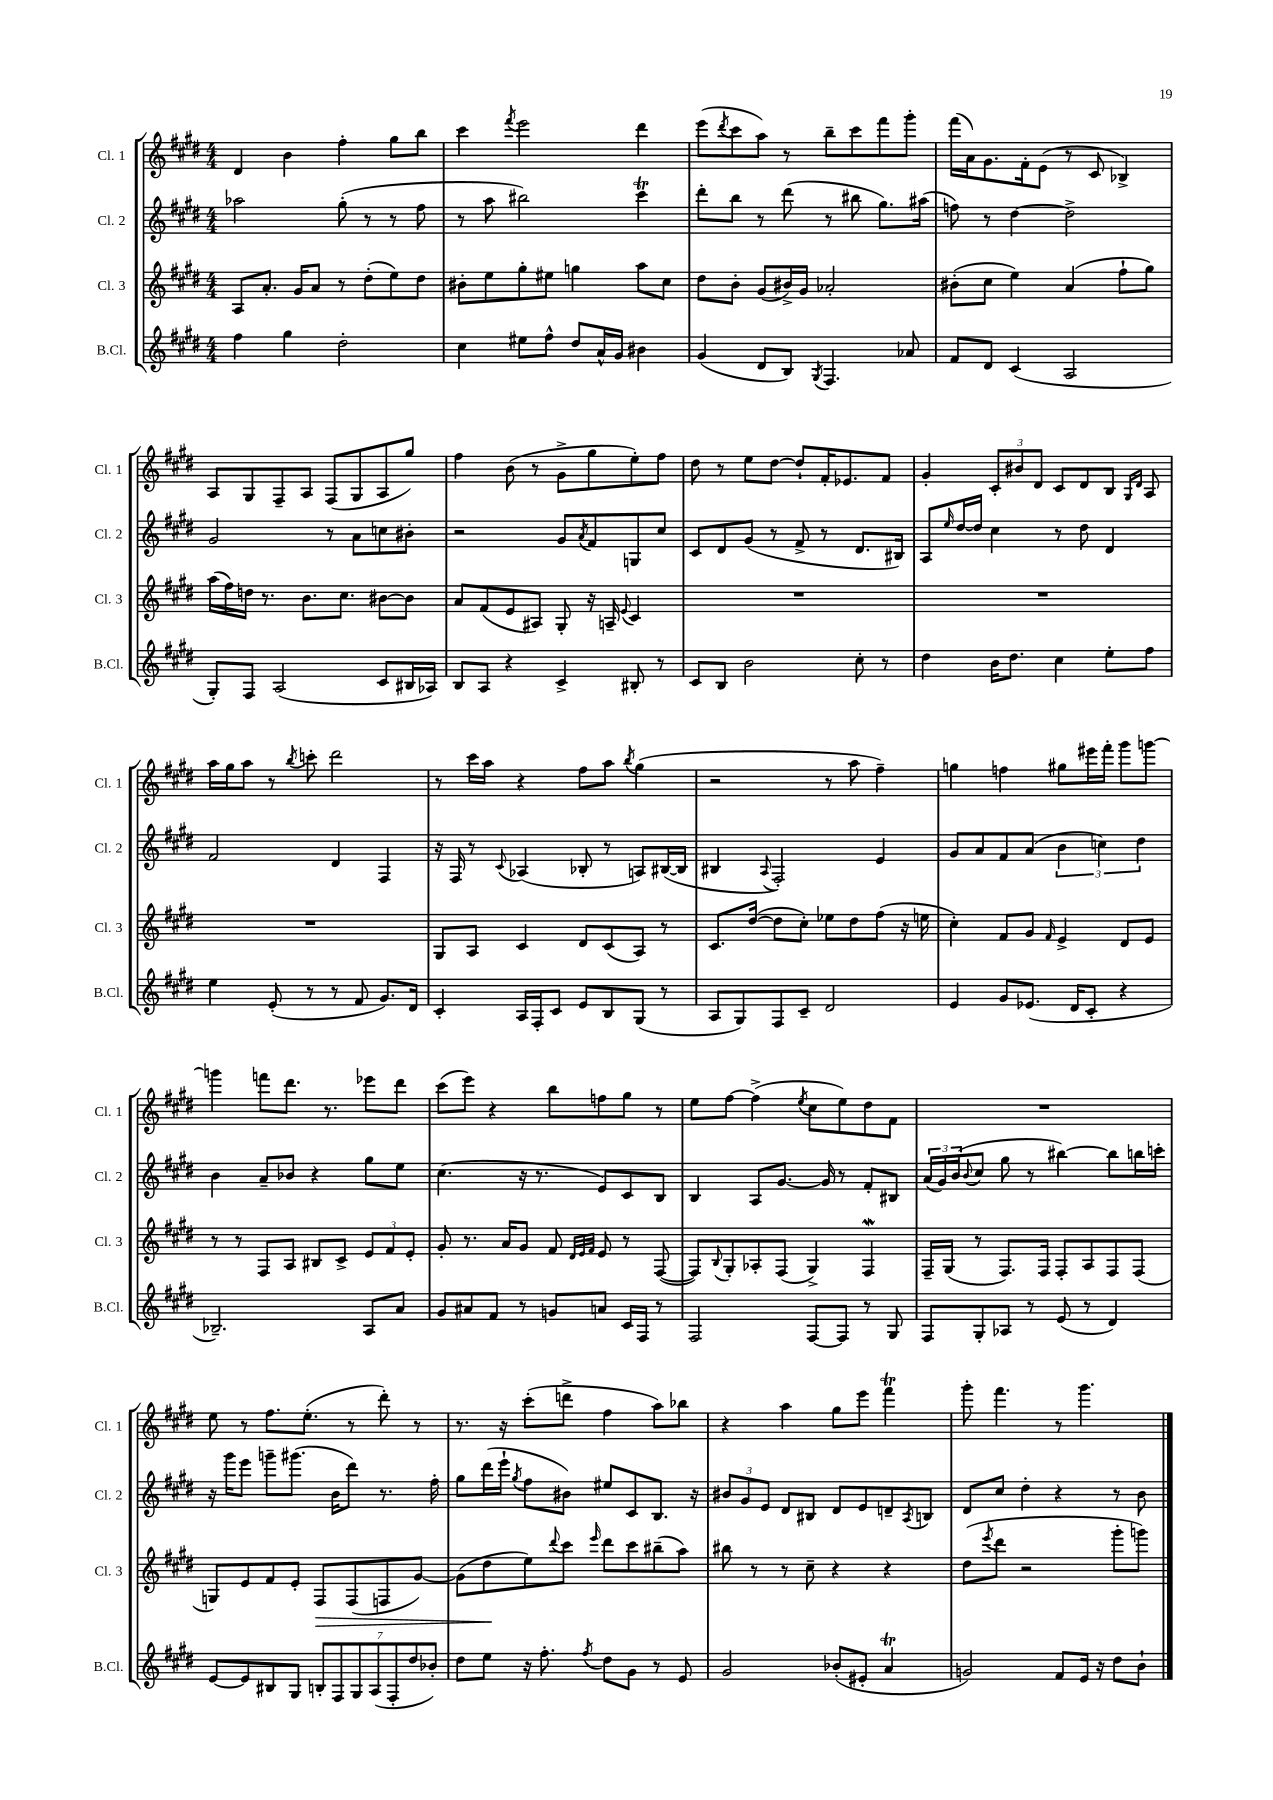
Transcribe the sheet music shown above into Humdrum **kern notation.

**kern	**kern	**kern	**kern
*staff4	*staff3	*staff2	*staff1
*clefG2	*clefG2	*clefG2	*clefG2
*k[f#c#g#d#]	*k[f#c#g#d#]	*k[f#c#g#d#]	*k[f#c#g#d#]
*M4/4	*M4/4	*M4/4	*M4/4
4ff#\	8A/L	2aa-\	4d#/
.	8.a'/J	.	.
4gg#\	.	.	4b\
.	16g#/LK	.	.
.	8a/J	.	.
2dd#'\	8r	(8gg#'\	4ff#'\
.	(8dd#'\L	8r	.
.	8ee\)	8r	8gg#\L
.	8dd#\J	8ff#\	8bb\J
=	=	=	=
4cc#\	8b#'\L	8r	4ccc#\
.	8ee\	8aa\	.
.	.	.	8qfff#/
8ee#\L	8gg#'\	2bb#\)	2eee\
8ff#^^\J	8ee#\J	.	.
8dd#/L	4gg\	.	.
16a^^/L	.	.	.
16g#/JJ	.	.	.
4b#\	8aa\L	4ccc#\	4ddd#\
.	8cc#\J	.	.
=	=	=	=
(4g#/	8dd#\L	8ddd#'\L	(8eee\L
.	.	.	8qddd#/
.	8b'\J	8bb\J	8ccc#\
8d#/L	(8g#/L	8r	8aa\J)
8B/J)	16b#^/L)	(8ddd#\	8r
.	16g#/JJ	.	.
8qG#/	.	.	.
4.F#/	2a-'/	8r	8bb~\L
.	.	8bb#\	8ccc#\
.	.	8.gg#\L)	8fff#\
8a-/	.	.	8ggg#'\J
.	.	(16aa#\Jk	.
=	=	=	=
8f#/L	(8b#'\L	8ff\)	(16fff#\LL
.	.	.	16a\J)
8d#/J	8cc#\J	8r	8.g#\
(4c#/	4ee\)	[4dd#\	.
.	.	.	16f#'\k
.	.	.	(8e\J
2A/	(4a/	2dd#^\]	8r
.	.	.	8c#/
.	8ff#`\L	.	4B-^/)
.	8gg#\J)	.	.
=	=	=	=
8G#'/L)	(16aa\LL	2g#/	8A/L
.	16ff#\)	.	.
8F#/J	16dd\JJ	.	8G#/
.	8.r	.	.
(2A/	.	.	8F#~/
.	8.b\L	.	8A/J
.	.	8r	(8F#/L
.	8.cc#\J	.	.
.	.	8a\L	8G#/
8c#/L	[8b#\L	8cc\	8A/
16B#/L	8b#\]J	8b#'\J	8gg#/J)
16A-/JJ)	.	.	.
=	=	=	=
8B/L	8a/L	2r	4ff#\
8A/J	(8f#/	.	.
4r	8e/	.	(8b\
.	8A#/J)	.	8r
4c#^/	8G#'/	8g#/L	8g#^\L
.	.	8qa/	.
.	16r	8f#/	8gg#\
.	16A~/	.	.
.	8qqe/	.	.
8B#'/	4c#/	8G/	8ee'\)
8r	.	8cc#/J	8ff#\J
=	=	=	=
8c#/L	1r	8c#/L	8dd#\
8B/J	.	8d#/	8r
2b\	.	(8g#/J	8ee\L
.	.	8r	[8dd#\J
.	.	8f#^/	8dd#`/]L
.	.	8r	16f#'/K
.	.	.	8.e-/
8cc#'\	.	8.d#/L	.
8r	.	.	8f#/J
.	.	16B#/Jk)	.
=	=	=	=
4dd#\	1r	8A/L	4g#'/
.	.	16qqee/	.
.	.	[16dd#/L	.
.	.	16dd#/]JJ	.
16b\LK	.	4cc#\	12c#'/L
8.dd#\J	.	.	.
.	.	.	12b#/
.	.	.	12d#/J
4cc#\	.	8r	8c#/L
.	.	8dd#\	8d#/
8ee'\L	.	4d#/	8B/J
.	.	.	16qqG#/LL
.	.	.	16qqd#/JJ
8ff#\J	.	.	8A/
=	=	=	=
4ee\	1r	2f#/	16aa\LL
.	.	.	16gg#\J
.	.	.	8aa\J
(8e'/	.	.	8r
.	.	.	8qbb/
8r	.	.	8ccc'\
8r	.	4d#/	2ddd#\
8f#/	.	.	.
8.g#/L)	.	4F#/	.
16d#/Jk	.	.	.
=	=	=	=
4c#'/	8G#/L	16r	8r
.	.	16F#/	.
.	8A/J	8r	16ccc#\LL
.	.	.	16aa\JJ
.	.	8qqc#/	.
16A/LL	4c#/	(4A-/	4r
16F#'/J	.	.	.
8c#/J	.	.	.
8e/L	8d#/L	8B-'/	8ff#\L
8B/	(8c#/	8r	8aa\J
.	.	.	8qbb/
(8G#/J	8A/J)	8A/L)	(4gg#\
8r	8r	([16B#/L	.
.	.	16B#/]JJ	.
=	=	=	=
8A/L	8.c#/L	4B#/	2r
8G#/)	.	.	.
.	([16dd#/Jk	.	.
.	.	8qqA/	.
8F#/	8dd#\]L	2F#'/)	.
8c#~/J	8cc#'\J)	.	.
2d#/	8ee-\L	.	8r
.	8dd#\	.	8aa\
.	(8ff#\J	4e/	4ff#~\)
.	16r	.	.
.	16ee\	.	.
=	=	=	=
4e/	4cc#'\)	8g#/L	4gg\
.	.	8a/	.
8g#/L	8f#/L	8f#/	4ff\
(8.e-/J	8g#/J	(8a/J	.
.	16qqf#/	.	.
.	4e^/	6b\	8gg#\L
16d#/LK	.	.	.
8c#'/J	.	.	16eee#\L
.	.	6cc\)	.
.	.	.	16fff#'\JJ
4r	8d#/L	.	8ggg#\L
.	.	6dd#\	.
.	8e/J	.	[8ggg\J
=	=	=	=
2.B-~/)	8r	4b\	4ggg\]
.	8r	.	.
.	8F#/L	8a~/L	8fff\L
.	8A/J	8b-/J	8.ddd#\J
.	8B#/L	4r	.
.	.	.	8.r
.	8c#^/J	.	.
8A/L	12e/L	8gg#\L	8eee-\L
.	12f#/	.	.
8a/J	.	8ee\J	8ddd#\J
.	12e'/J	.	.
=	=	=	=
8g#/L	8g#'/	(4.cc#\	(8ccc#\L
8a#/	8.r	.	8eee\J)
8f#/J	.	.	4r
.	16a/LK	.	.
8r	8g#/J	16r	.
.	.	8.r	.
8g/L	8f#/	.	8bb\L
.	32qqd#/LLL	.	.
.	32qqe/	.	.
.	32qqf#/JJJ	.	.
8a/J	8e/	8e/L)	8ff\
16c#/LL	8r	8c#/	8gg#\J
16F#/JJ	.	.	.
8r	([8F#/	8B/J	8r
=	=	=	=
2F#/	8F#/]L)	4B/	8ee\L
.	8qqB/	.	.
.	8G#'/	.	[8ff#\J
.	8A-'/	8A/L	(4ff#^\]
.	(8F#/J	[8.g#/J	.
.	.	.	8qee/
[8F#/L	4G#^/)	.	8cc#\L
.	.	16g#/]	.
8F#/]J	.	8r	8ee\)
8r	4F#/	8f#'/L	8dd#\
8G#/	.	8B#/J	8f#\J
=	=	=	=
8F#/L	16F#~/LL	(24a/LL	1r
.	.	24g#/)	.
.	(16G#/JJ	.	.
.	.	(24b/J	.
.	.	8qqb/	.
8G#'/	8r	8cc#/J	.
8A-/J	8.F#/L)	8gg#\	.
8r	.	8r	.
.	16F#/Jk	.	.
(8e/	8F#'/L	[4bb#\)	.
8r	8A/	.	.
4d#/)	8F#/	8bb#\]L	.
.	(8F#/J	16bb\L	.
.	.	16ccc'\JJ	.
=	=	=	=
[8e/L	8G/L)	16r	8ee\
.	.	16ggg#\LK	.
8e/]	8e/	8eee\J	8r
8B#/	8f#/	8ggg~\L	8.ff#\L
8G#/J	8e'/J	(8.ggg#\J	.
.	.	.	(8.ee'\J
14B'/L	8F#/L	.	.
.	.	16b\LK	.
14F#/	.	.	.
.	(8F#/	8ddd#\J)	8r
14G#/	.	.	.
(14A/	.	.	.
.	8F/	8.r	8ddd#'\)
14F#'/	.	.	.
14dd#/	.	.	.
.	[8g#/J)	.	8r
14b-'/J)	.	.	.
.	.	16ff#'\	.
=	=	=	=
8dd#\L	(8g#\]L	8gg#\L	8.r
8ee\J	8dd#\	(16ddd#\L	.
.	.	16eee`\JJ	16r
.	.	8qgg#/	.
16r	8ee\)	8ff#\L	(8ccc#'\L
8.ff#'\	.	.	.
.	8qqddd#/	.	.
.	8ccc#\J	8b#\J)	8ddd^\J
8qff#/	16qqeee/	.	.
8dd#\L	8ddd#\L	8ee#/L	4ff#\
8g#\J	8ccc#\	8c#/	.
8r	(8bb#~\	8.B/J	8aa\L)
8e/	8aa\J)	.	8bb-\J
.	.	16r	.
=	=	=	=
2g#/	8bb#\	12b#/L	4r
.	.	12g#/	.
.	8r	.	.
.	.	12e/J	.
.	8r	8d#/L	4aa\
.	8cc#~\	8B#/J	.
(8b-'/L	4r	8d#/L	8gg#\L
8e#'/J	.	8e/	8eee\J
4a/	4r	8d~/	4fff#\
.	.	8qA/	.
.	.	8B/J	.
=	=	=	=
2g/)	(8dd#\L	8d#/L	8ggg#'\
.	8qeee/	.	.
.	8ddd#\J	8cc#/J	4.fff#\
.	2r	4dd#'\	.
8f#/L	.	4r	8r
16e/Jk	.	.	4.ggg#\
16r	.	.	.
8dd#\L	8ggg#'\L	8r	.
8b`\J	8ggg\J)	8b\	.
==	==	==	==
*-	*-	*-	*-
